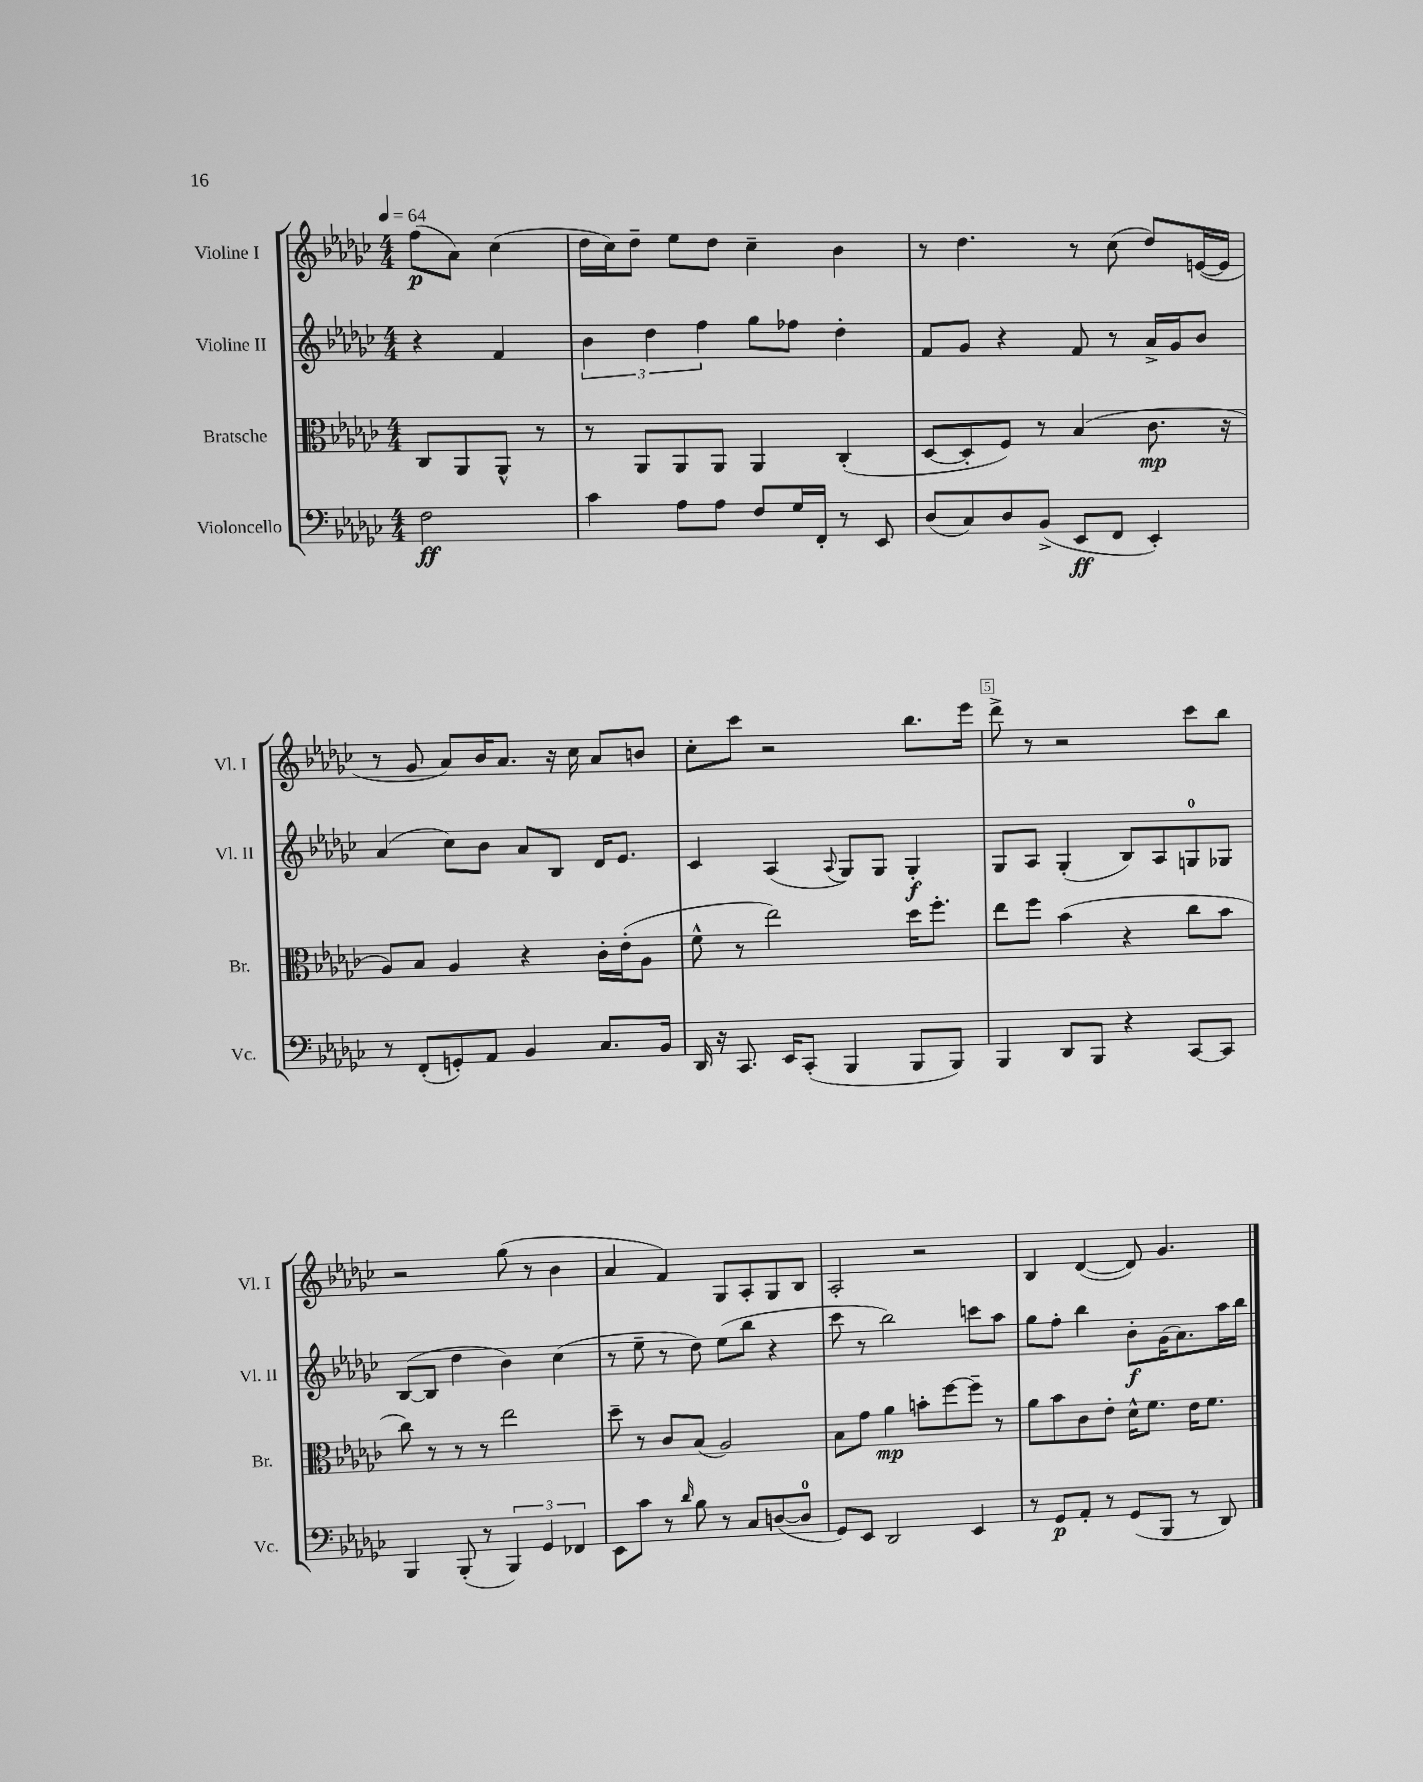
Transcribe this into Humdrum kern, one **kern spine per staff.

**kern	**kern	**kern	**kern
*staff4	*staff3	*staff2	*staff1
*clefF4	*clefC3	*clefG2	*clefG2
*k[b-e-a-d-g-c-]	*k[b-e-a-d-g-c-]	*k[b-e-a-d-g-c-]	*k[b-e-a-d-g-c-]
*M4/4	*M4/4	*M4/4	*M4/4
*MM64	*MM64	*MM64	*MM64
2F	8C-	4r	(8ff
.	8AA-	.	8a-)
.	8AA-^^	4f	(4cc-
.	8r	.	.
=	=	=	=
4c-	8r	6b-	16dd-
.	.	.	16cc-)
.	8AA-	.	8dd-~
.	.	6dd-	.
8A-	8AA-	.	8ee-
.	.	6ff	.
8A-	8AA-	.	8dd-
8F	4AA-	8gg-	4cc-~
16G-	.	8ff-	.
16FF'	.	.	.
8r	(4C-'	4dd-'	4b-
8EE-	.	.	.
=	=	=	=
(8D-	[8D-	8f	8r
8C-)	8D-']	8g-	4.dd-
8D-	8F)	4r	.
(8BB-^	8r	.	.
8EE-	(4B-	8f	8r
8FF	.	8r	(8cc-
4EE-')	8.c-	16a-^	8dd-)
.	.	16g-	.
.	.	8b-	([16e
.	16r	.	16e]
=	=	=	=
8r	8A-)	(4a-	8r
(8FF'	8B-	.	8g-
8GG')	4A-	8cc-)	8a-)
8AA-	.	8b-	16b-
.	.	.	8.a-
4BB-	4r	8a-	.
.	.	8B-	16r
.	.	.	16cc-
8.C-	16c-'	16d-	8a-
.	(16e-'	8.e-	.
.	8A-	.	8b
16BB-	.	.	.
=	=	=	=
16DD-	8f^^	4c-	8cc-'
16r	.	.	.
8.CC-	8r	.	8ccc-
.	2ee-)	(4A-	2r
16EE-	.	.	.
(8CC-'	.	.	.
.	.	8qqA-	.
4BBB-	.	8G-)	.
.	.	8G-	.
8BBB-	16dd-	4G-'	8.bb-
.	8.ff'	.	.
8BBB-)	.	.	.
.	.	.	16eee-
=	=	=	=
4BBB-	8ee-	8G-	8ddd-^
.	8ff	8A-	8r
8DD-	(4b-	(4G-'	2r
8BBB-	.	.	.
4r	4r	8B-)	.
.	.	8A-	.
[8CC-	8cc-	8G	8ccc-
8CC-]	8b-	8G-	8bb-
=	=	=	=
4BBB-	8cc-)	([8B-	2r
.	8r	8B-]	.
(8BBB-'	8r	4dd-	.
8r	8r	.	.
6BBB-)	2ee-	4b-)	(8gg-
.	.	.	8r
6GG-	.	.	.
.	.	(4cc-	4b-
6FF-	.	.	.
=	=	=	=
8EE-	8dd-~	8r	4a-
8c-	8r	8ee-~	.
8r	8c-	8r	4f)
16qqd-	.	.	.
8B-	(8B-	8dd-)	.
8r	2A-)	(8ee-	8G-
8C-	.	8bb-	8A-'
([8D	.	4r	8G-
8D]	.	.	8B-
=	=	=	=
8GG-)	8B-	8ccc-	2A-'
8EE-	8g-	8r	.
2DD-	4a-	2bb-)	.
.	8b'	.	2r
.	[8ff	.	.
4EE-	8ff~]	8ccc	.
.	8r	8aa-	.
=	=	=	=
8r	8a-	8gg-	4B-
8GG-	8b-	8ff'	.
8AA-'	8c-	4bb-	([4d-
8r	8e-'	.	.
(8GG-	16d-^^	8b-'	8d-])
.	8.f	.	.
8BBB-	.	(16g-	4.g-
.	.	8.a-)	.
8r	16e-	.	.
.	8.f	.	.
8DD-)	.	16aa-	.
.	.	16bb-	.
==	==	==	==
*-	*-	*-	*-
